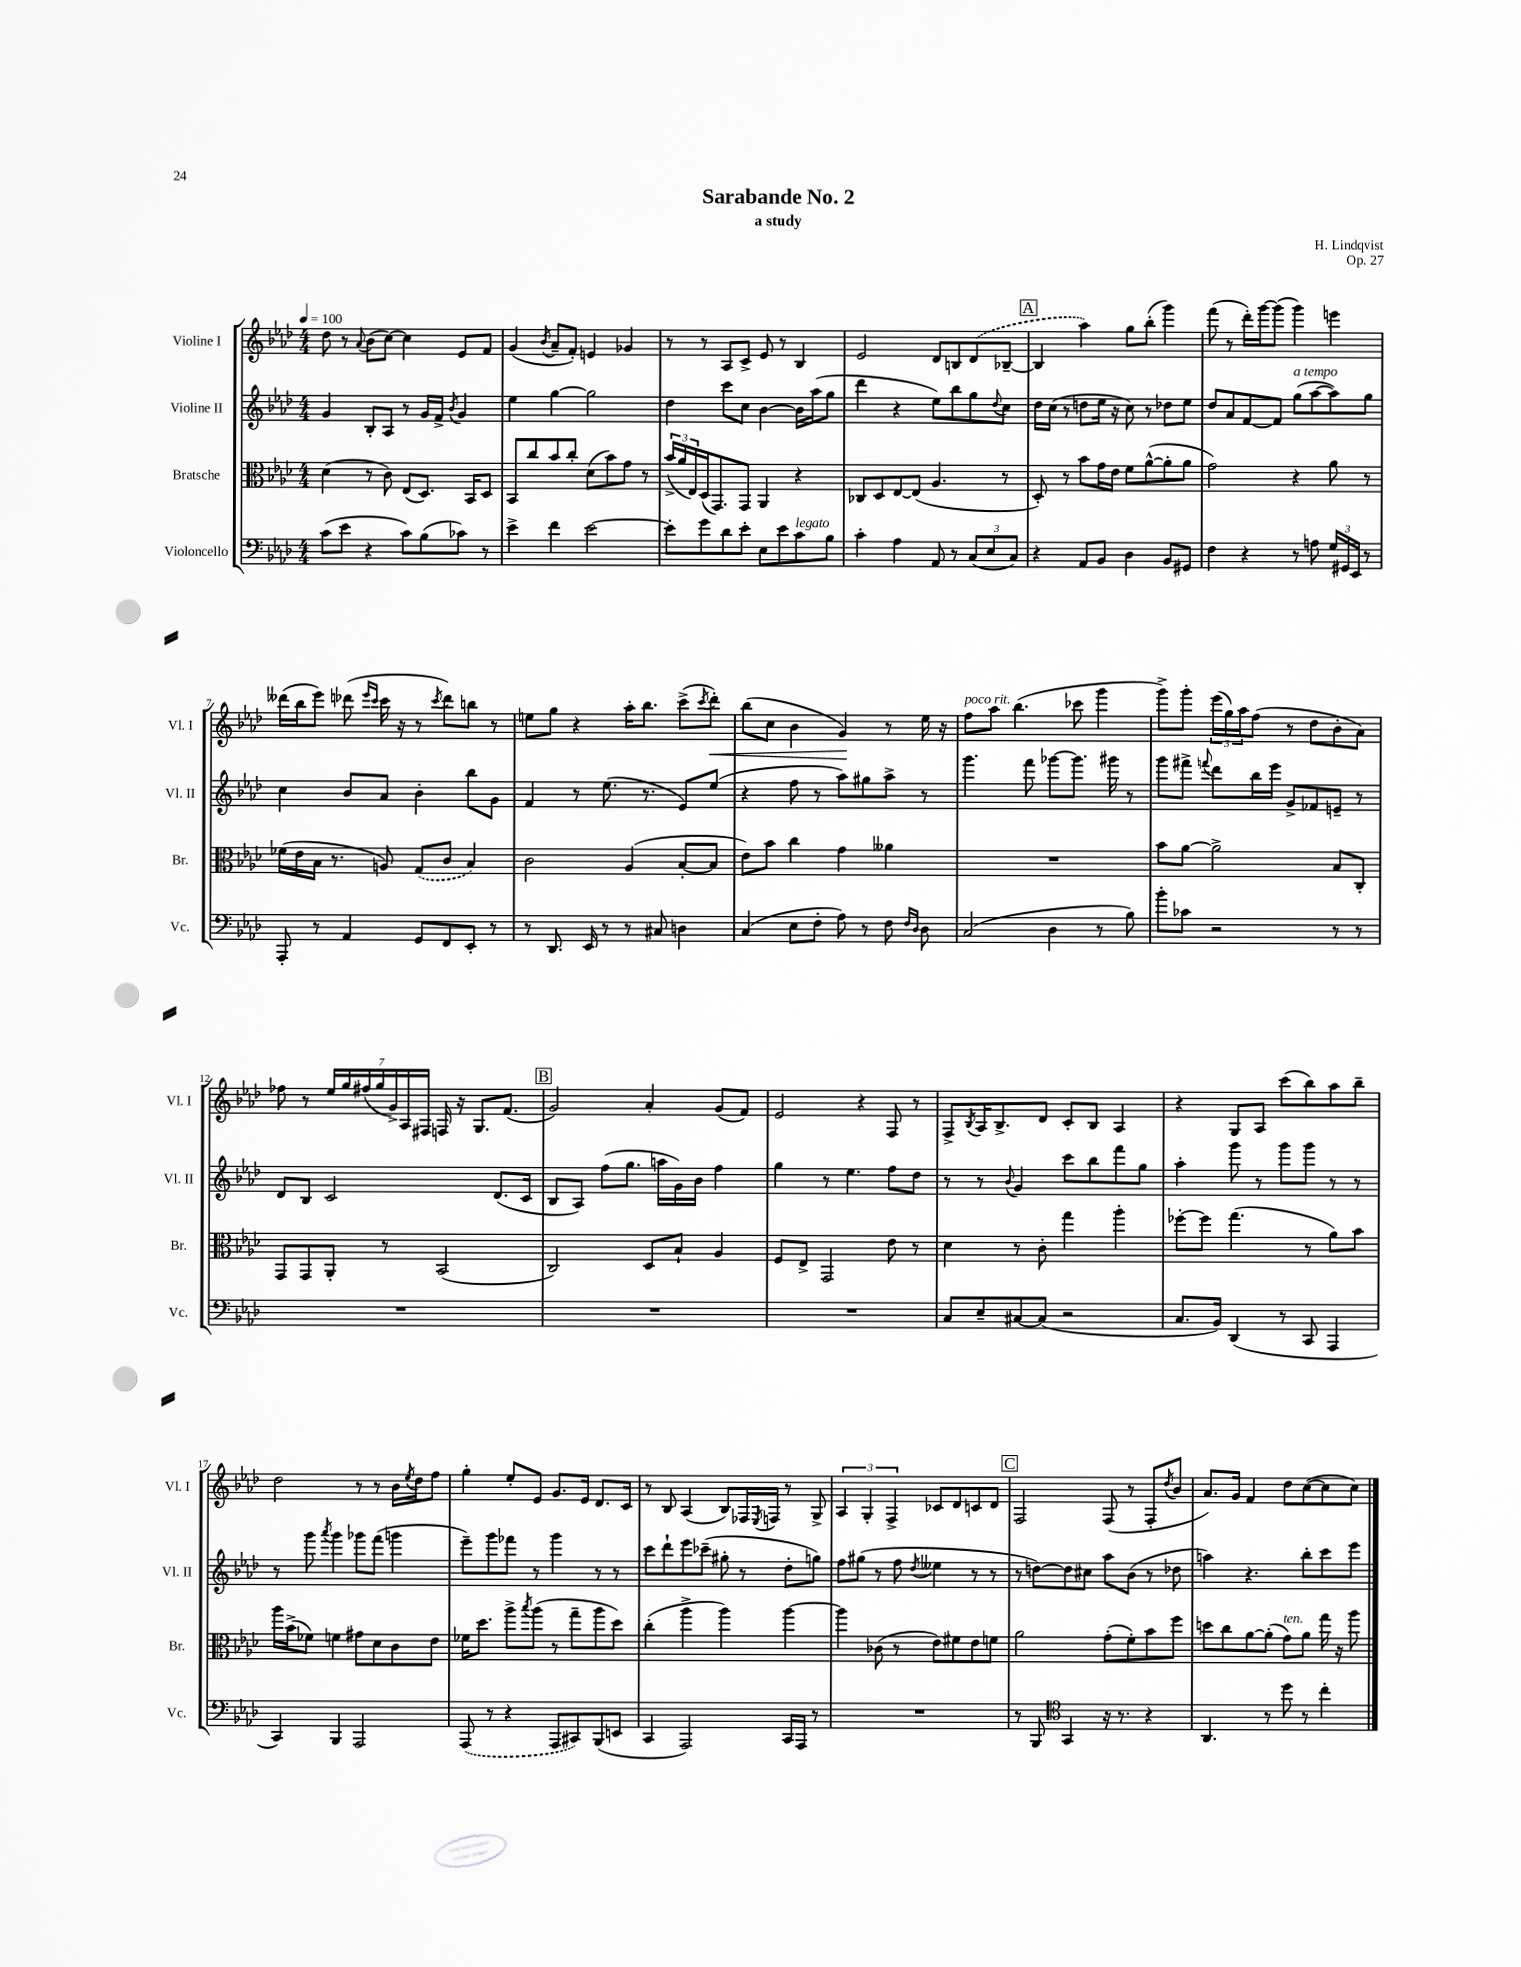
\header { title = "Sarabande No. 2" composer = "H. Lindqvist" subtitle = "a study" opus = "Op. 27" }
<<
\new StaffGroup <<
\new Staff = "s0" \with { instrumentName = "Violine I" shortInstrumentName = "Vl. I" } {
    \clef treble \key aes \major \numericTimeSignature \time 4/4 \tempo 4 = 100
    des''8 r8 \appoggiatura { aes'8 } bes'8( c''8~) c''4 ees'8 f'8 |
    g'4( \acciaccatura { bes'8 } aes'8-- f'8-.) e'4 ges'4 |
    r8 r8 aes8 c'8-> ees'8 r8 bes4 |
    ees'2 des'8 b8 \once \slurDashed des'8( bes8~-- |
    \mark \markup { \box "A" } bes4 aes''4) g''8 bes''8-.( g'''4) |
    f'''8( r8 des'''16-.) g'''16~ g'''8( g'''4) e'''4 |
    deses'''16( bes''16 ees'''8) des'''8( \grace { ees'''16 c'''16 } c'''16 r16 r8 \acciaccatura { c'''8 } des'''8) b''8 r8 |
    e''8 g''8 r4 aes''16-. bes''8. c'''8->( \acciaccatura { c'''8 } des'''8-.\<) |
    bes''8( c''8 bes'4 g'4\!) r8 ees''16 r16 |
    f''8^\markup { \italic "poco rit." } aes''8 bes''4.( ces'''8 g'''4 |
    g'''8->) g'''8-. \tuplet 3/2 { ees'''16( g''16) aes''16 } f''8( r8 des''8 bes'8-. aes'8) |
    fes''8 r8 \tuplet 7/4 { ees''16 g''16 fis''16( g''16 g'16->) aes16 fis16 } f16 r16 g8. f'8.( |
    \mark \markup { \box "B" } g'2) aes'4-. g'8( f'8) |
    ees'2 r4 f8 r8 |
    f8-> \acciaccatura { bes8 } aes16 bes8.-> des'8 c'8-. bes8 aes4 |
    r4 g8 aes8 c'''8( bes''8) aes''8 bes''8-- |
    des''2 r8 r8 bes'16 \acciaccatura { ees''8 } des''16 f''8 |
    g''4-. ees''8-. ees'8 g'8. ees'16 des'8. c'16 |
    r8 bes8 aes4( bes8) fes16 \acciaccatura { ees8 } f16 r8 g8-> |
    \tuplet 3/2 { aes4 g4-. f4-> } ces'8 des'8 c'8 des'8 |
    \mark \markup { \box "C" } f2 f8( r8 f8-. \acciaccatura { des''8 } bes'8 |
    aes'8.) g'16 f'4 des''8 c''8~( c''8 c''8) \bar "|." |
}
\new Staff = "s1" \with { instrumentName = "Violine II" shortInstrumentName = "Vl. II" } {
    \clef treble \key aes \major \numericTimeSignature \time 4/4
    g'4 bes8-. aes8 r8 g'16 f'16-> \acciaccatura { bes'8 } g'4 |
    ees''4 g''4~ g''2 |
    des''4 c'''8 c''8 bes'4~ bes'16 aes''16( g''8 |
    des'''4 r4 ees''8) bes''8 g''8 \appoggiatura { des''8 } c''8 |
    \mark \markup { \box "A" } des''16 c''16( r8 d''8 ees''16 r16 c''8) r8 des''8 ees''8 |
    des''8 aes'8 f'8~ f'8 g''8^\markup { \italic "a tempo" }( aes''8~ aes''8) g''8 |
    c''4 bes'8 aes'8 bes'4-. bes''8 g'8 |
    f'4 r8 ees''8.( r8. ees'8) ees''8( |
    r4 f''8 r8 aes''8) gis''8 aes''8-> r8 |
    g'''4. f'''8 ges'''8~ ges'''8. gis'''16 r8 |
    g'''8 fis'''8-> \appoggiatura { f'''8 } des'''8 bes''16 ees'''16 g'8-> fes'8 e'8-- r8 |
    des'8 bes8 c'2 des'8.( c'16 |
    \mark \markup { \box "B" } bes8 aes8) f''8( g''8. a''16 g'16) bes'16 f''4 |
    g''4 r8 ees''4. f''8 des''8 |
    r8 r8 \appoggiatura { bes'8 } g'4 c'''8 bes''8 f'''8 g''8 |
    aes''4-. g'''8 r8 g'''8 g'''8 r8 r8 |
    r8 g'''8 \acciaccatura { aes'''8 } g'''4 ges'''8 f'''8( g'''4 |
    ees'''8--) g'''8 fes'''8 r8 g'''4 r8 r8 |
    c'''8 des'''8-! ees'''8 ces'''8--( gis''8-. r8 des''8-. g''8) |
    f''8 gis''8( r8 f''8 \acciaccatura { des''8 } eeses''4 r8 r8 |
    \mark \markup { \box "C" } r8 d''8~) d''8 cis''8 aes''8 bes'8( r8 des''8 |
    a''4) r4. bes''8-. c'''8 ees'''8 \bar "|." |
}
\new Staff = "s2" \with { instrumentName = "Bratsche" shortInstrumentName = "Br." } {
    \clef alto \key aes \major \numericTimeSignature \time 4/4
    des'4( r8 c'8) ees8( des8.) bes,16 des8 |
    bes,8 c''8 bes'8 c''8-. des'8( bes'8) g'8 r8 |
    \tuplet 3/2 { bes'16->( aes'16 ees16) } des16( g,8.) g,8 aes,4 r4 |
    ces8 des8 ees8~ ees8( aes4. r8 |
    \mark \markup { \box "A" } des8-.) r8 bes'8 g'16 ees'16 f'8 aes'8~-^( aes'8-. aes'8 |
    g'2) r4 aes'8 r8 |
    fes'16( ees'16 bes16 r8. a8) \once \slurDashed g8( c'8 bes4) |
    c'2 aes4( bes8~-. bes8 |
    ees'8) bes'8 c''4 g'4 aeses'4 |
    R1 |
    bes'8 aes'8~ aes'2-> bes8 c8-. |
    g,8 g,8 aes,8-. r8 bes,2( |
    \mark \markup { \box "B" } c2) des8 bes8-! aes4 |
    f8 ees8-> g,2 ees'8 r8 |
    des'4 r8 c'8-. g''4 aes''4-. |
    fes''8~-. fes''8 g''4.( r8 aes'8) bes'8 |
    aes''16 bes'16->( fes'8) f'4 gis'8 des'8 c'8 ees'8 |
    fes'16 des''8. aes''8-> \acciaccatura { bes''8 } aes''8( r8 g''8-- aes''8 des''8) |
    c''4-.( aes''4-> aes''4) aes''4~ |
    aes''4 ces'8( r8 ees'8) fis'8 ees'8 f'8 |
    \mark \markup { \box "C" } aes'2 g'8-.( f'8-.) bes'8 f''8 |
    d''8 c''8 aes'8~ aes'8-.( g'8^\markup { \italic "ten." }) aes'8 g''16 r16 aes''8 \bar "|." |
}
\new Staff = "s3" \with { instrumentName = "Violoncello" shortInstrumentName = "Vc." } {
    \clef bass \key aes \major \numericTimeSignature \time 4/4
    c'8( ees'8 r4 c'8) bes8( ces'8) r8 |
    ees'4-> f'4 ees'2~ |
    ees'8-. g'8 des'8 ees'8-. ees8 ees'8 c'8^\markup { \italic "legato" } bes8 |
    c'4-. aes4 aes,8 r8 \tuplet 3/2 { c8( ees8 c8) } |
    \mark \markup { \box "A" } r4 aes,8 bes,8 des4 bes,8 gis,8 |
    f4 r4 r8 a8 \tuplet 3/2 { g16 gis,16 ees,16 } r8 |
    aes,,8-. r8 aes,4 g,8 f,8 ees,8-. r8 |
    r8 des,8. ees,16 r8 r8 cis8 d4 |
    c4( ees8 f8-. aes8) r8 f8 \grace { f16 des16 } des8 |
    c2( des4 r8 bes8) |
    bes'8-. ces'8 r2 r8 r8 |
    R1 |
    \mark \markup { \box "B" } R1 |
    R1 |
    c8 ees8-- cis8~ cis8( r2 |
    c8. bes,16) des,4( r8 c,8 aes,,4 |
    c,4) bes,,4 aes,,2 |
    \once \slurDashed aes,,8( r8 r4 aes,,8 cis,8) bes,,8( e,8 |
    c,4 aes,,2) c,16 aes,,16 r8 |
    R1 |
    \mark \markup { \box "C" } r8 bes,,8 \clef tenor g,4 r16 r8. r4 |
    aes,4. r8 des''8 r8 c''4-. \bar "|." |
}
>>
>>
